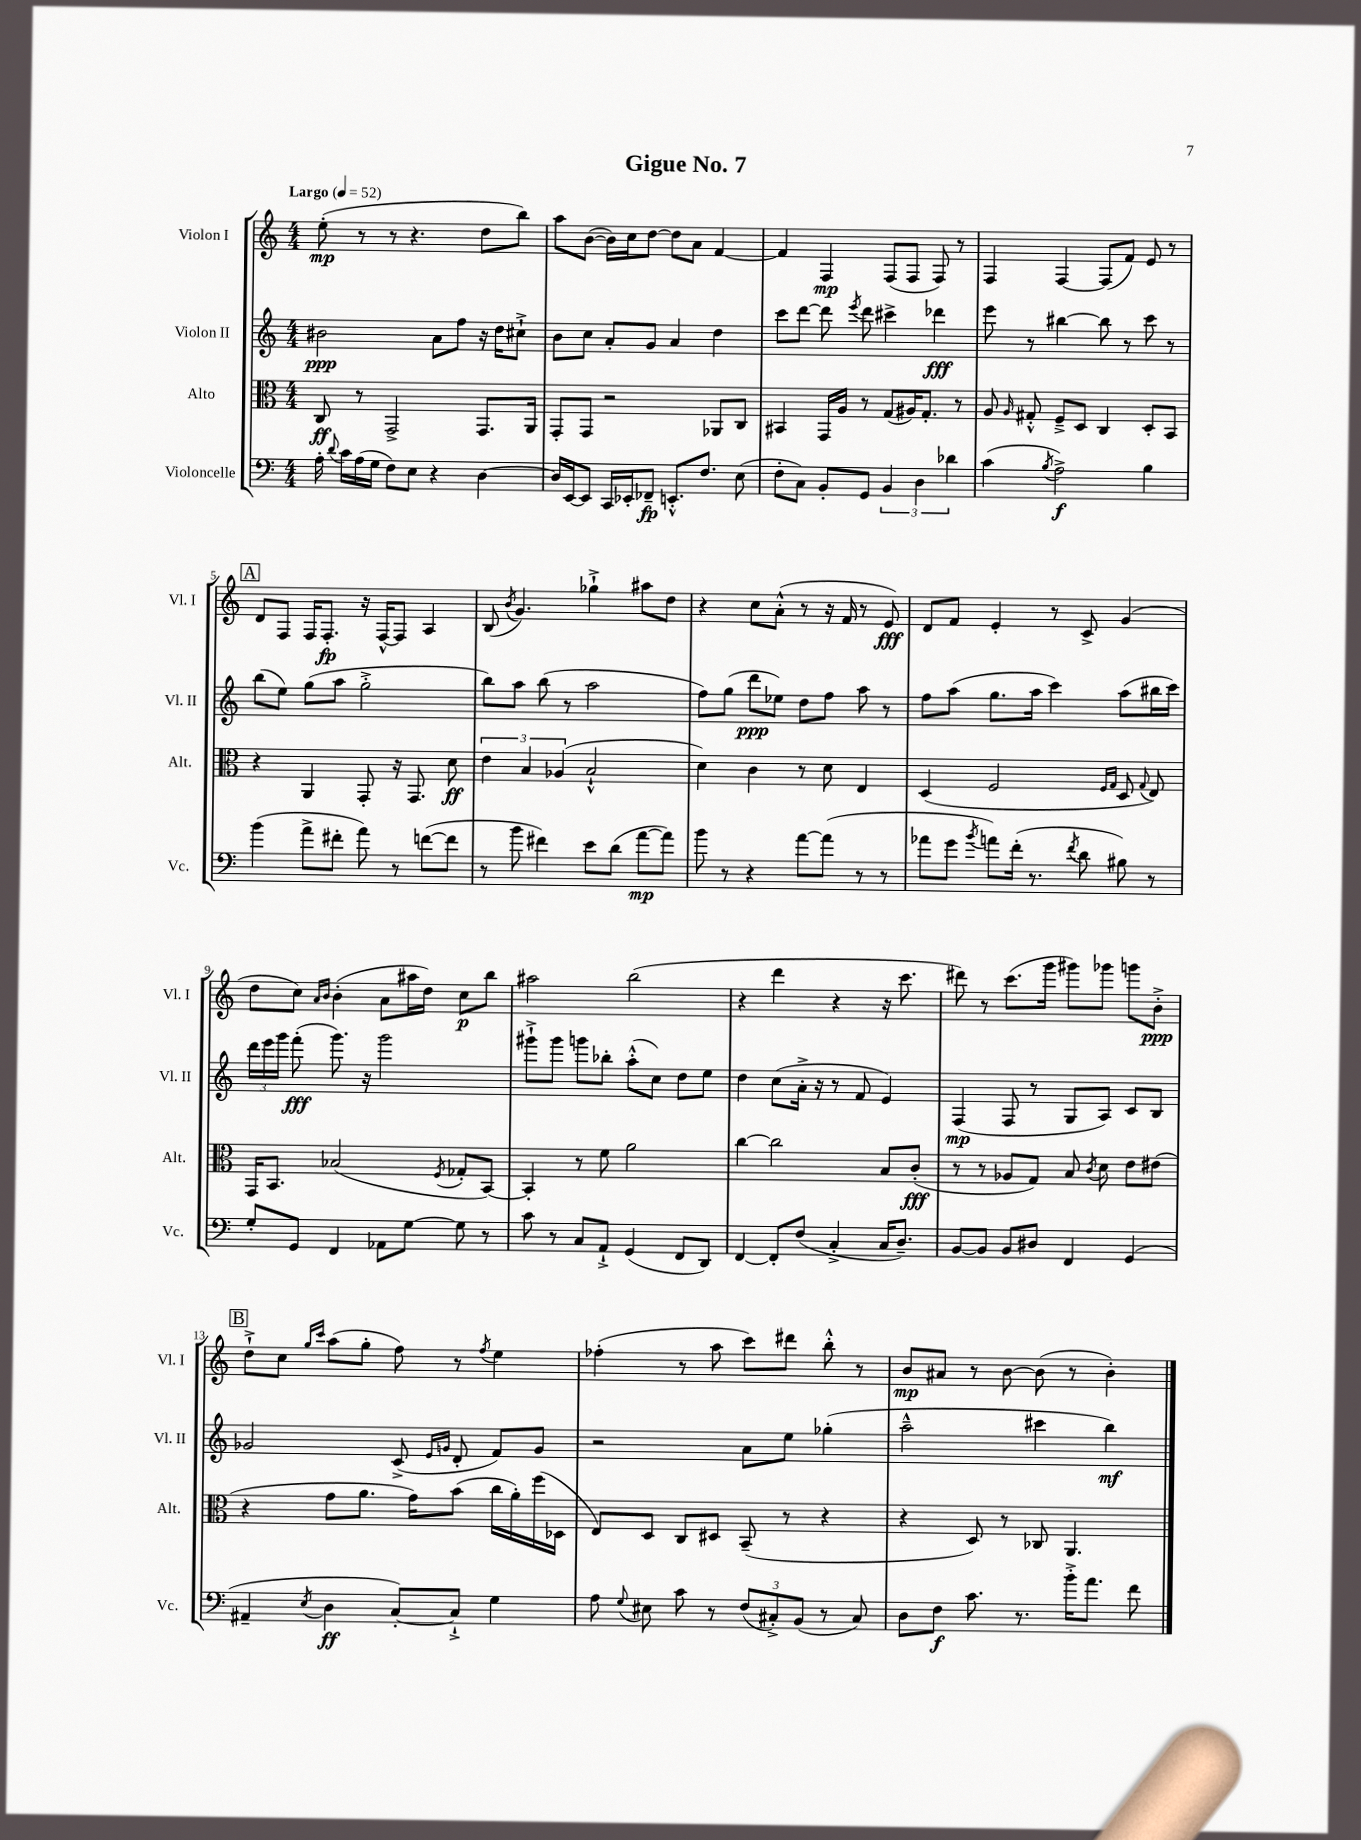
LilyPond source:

\header { title = "Gigue No. 7" }
<<
\new StaffGroup <<
\new Staff = "s0" \with { instrumentName = "Violon I" shortInstrumentName = "Vl. I" } {
    \clef treble \key c \major \numericTimeSignature \time 4/4 \tempo "Largo" 4 = 52
    \autoBeamOff e''8-.\mp( r8 r8 r4. d''8[ b''8]) |
    a''8[ b'8]~( b'16[) c''16 d''8]~ d''8[ a'8] f'4~ |
    f'4 f4\mp f8[( f8] f8) r8 |
    f4 f4~ f8[( f'8]) e'8 r8 |
    \mark \markup { \box "A" } d'8[ f8] f16[ f8.]-.\fp r16 f16[~-^ f8] a4 |
    b8( \acciaccatura { b'8 } g'4.) ges''4-!-> ais''8[ d''8] |
    r4 c''8[ a'8]-.-^( r8 r16 f'16 r8 e'8\fff) |
    d'8[ f'8] e'4-. r8 c'8-> g'4( |
    d''8[ c''8]) \grace { a'16[ b'16] } b'4-.( a'8[ ais''16 d''16]) c''8[\p b''8] |
    ais''2 b''2( |
    r4 d'''4 r4 r16 c'''8. |
    dis'''8) r8 c'''8.[( g'''16] gis'''8[) ges'''8] g'''8[ b'8]-.->\ppp |
    \mark \markup { \box "B" } d''8[-!-> c''8] \grace { g''16[ c'''16] } a''8[( g''8]-. f''8) r8 \acciaccatura { f''8 } e''4 |
    fes''4-.( r8 a''8 c'''8[) dis'''8] b''8-.-^ r8 |
    b'8[\mp ais'8] r8 b'8~ b'8( r8 b'4-.) \bar "|." |
}
\new Staff = "s1" \with { instrumentName = "Violon II" shortInstrumentName = "Vl. II" } {
    \clef treble \key c \major \numericTimeSignature \time 4/4
    \autoBeamOff bis'2\ppp a'8[ f''8] r16 d''16[ cis''8]-!-> |
    b'8[ c''8] a'8[-. g'8] a'4 d''4 |
    c'''8[ d'''8]~ d'''8 \acciaccatura { e'''8 } d'''8 cis'''4-> des'''4\fff |
    e'''8 r8 bis''4~ bis''8 r8 c'''8 r8 |
    \mark \markup { \box "A" } b''8[( e''8]) g''8[( a''8] g''2-.-> |
    b''8[) a''8] b''8( r8 a''2 |
    f''8[) g''8]( d'''8[\ppp ees''8]) d''8[ f''8] a''8 r8 |
    f''8[ a''8]( g''8.[ a''16] c'''4) a''8[( bis''16 c'''16]) |
    \tuplet 3/2 { d'''16[ e'''16 g'''16] } f'''8-.\fff( g'''8.) r16 g'''2 |
    gis'''8[-!-> gis'''8] g'''8[ bes''8]-. a''8[-.-^( c''8]) d''8[ e''8] |
    d''4 c''8[( a'16]-.-> r16 r8 f'8 e'4) |
    f4\mp( f8 r8 g8[ a8]) c'8[ b8] |
    \mark \markup { \box "B" } ges'2 c'8->( \grace { e'16[ g'16] } d'8-. f'8[) g'8] |
    r2 a'8[ e''8] ges''4-.( |
    a''2---^ cis'''4 b''4\mf) \bar "|." |
}
\new Staff = "s2" \with { instrumentName = "Alto" shortInstrumentName = "Alt." } {
    \clef alto \key c \major \numericTimeSignature \time 4/4
    \autoBeamOff c8\ff r8 g,2-> g,8.[ a,16] |
    g,8[-. g,8] r2 aes,8[ c8] |
    bis,4 g,16[ a16] r8 g8[( ais16) g8.]-. r8 |
    a8 \grace { a16 } gis8-.-^ f8[---> d8] c4 d8[-. b,8] |
    \mark \markup { \box "A" } r4 a,4 g,8-. r16 g,8. d'8\ff |
    \tuplet 3/2 { e'4 b4 aes4( } b2-!-^ |
    d'4) c'4 r8 d'8 e4 |
    d4( f2 \grace { f16[ g16] } d8 \appoggiatura { g8 } e8) |
    g,16[ b,8.] bes2( \acciaccatura { f8 } ges8[-. b,8]~) |
    b,4-. r8 f'8 a'2 |
    c''4~ c''2 b8[ c'8]-.\fff( |
    r8 r8 aes8[ g8]) b8 \acciaccatura { c'8 } d'8 e'8[ eis'8]( |
    \mark \markup { \box "B" } r4 g'8[ a'8.] g'16[) b'8]( c''16[ a'16-.) f''16( des16] |
    e8[) d8] c8[ dis8] b,8--( r8 r4 |
    r4 d8) r8 ces8 a,4. \bar "|." |
}
\new Staff = "s3" \with { instrumentName = "Violoncelle" shortInstrumentName = "Vc." } {
    \clef bass \key c \major \numericTimeSignature \time 4/4
    \autoBeamOff a16-. \appoggiatura { d'8 } c'16[ a16( g16] f8[) e8] r4 d4~ |
    d16[ e,16~ e,8] c,16[ ees,16-. fes,8]--\fp e,8.[-.-^ f8.] e8( |
    f8[-. c8]) b,8[-. g,8] \tuplet 3/2 { b,4 d4 des'4 } |
    c'4( \acciaccatura { b8 } a2->\f) b4 |
    \mark \markup { \box "A" } b'4( a'8[-> fis'8]-. a'8) r8 f'8[~( f'8] |
    r8 b'8 fis'4) e'8[ d'8]( a'8[~\mp a'8]) |
    b'8 r8 r4 a'8[~ a'8]( r8 r8 |
    aes'8[ g'8] \acciaccatura { b'8 } a'8[) f'16]-.( r8. \acciaccatura { f'8 } d'8 bis8) r8 |
    g8[-. g,8] f,4 aes,8[ g8]~ g8 r8 |
    c'8 r8 c8[ a,8]-!-> g,4( f,8[ d,8]) |
    f,4~ f,8[-. f8]( c4-.-> c16[ d8.]--) |
    b,8[~ b,8] b,8[ dis8] f,4 g,4( |
    \mark \markup { \box "B" } ais,4-- \acciaccatura { e8 } d4\ff c8[~-.) c8]-!-> g4 |
    a8 \appoggiatura { g8 } eis8 c'8 r8 \tuplet 3/2 { f8[( cis8-.->) b,8]( } r8 cis8) |
    d8[ f8]\f c'8. r8. b'16[-.-> a'8.] f'8 \bar "|." |
}
>>
>>
